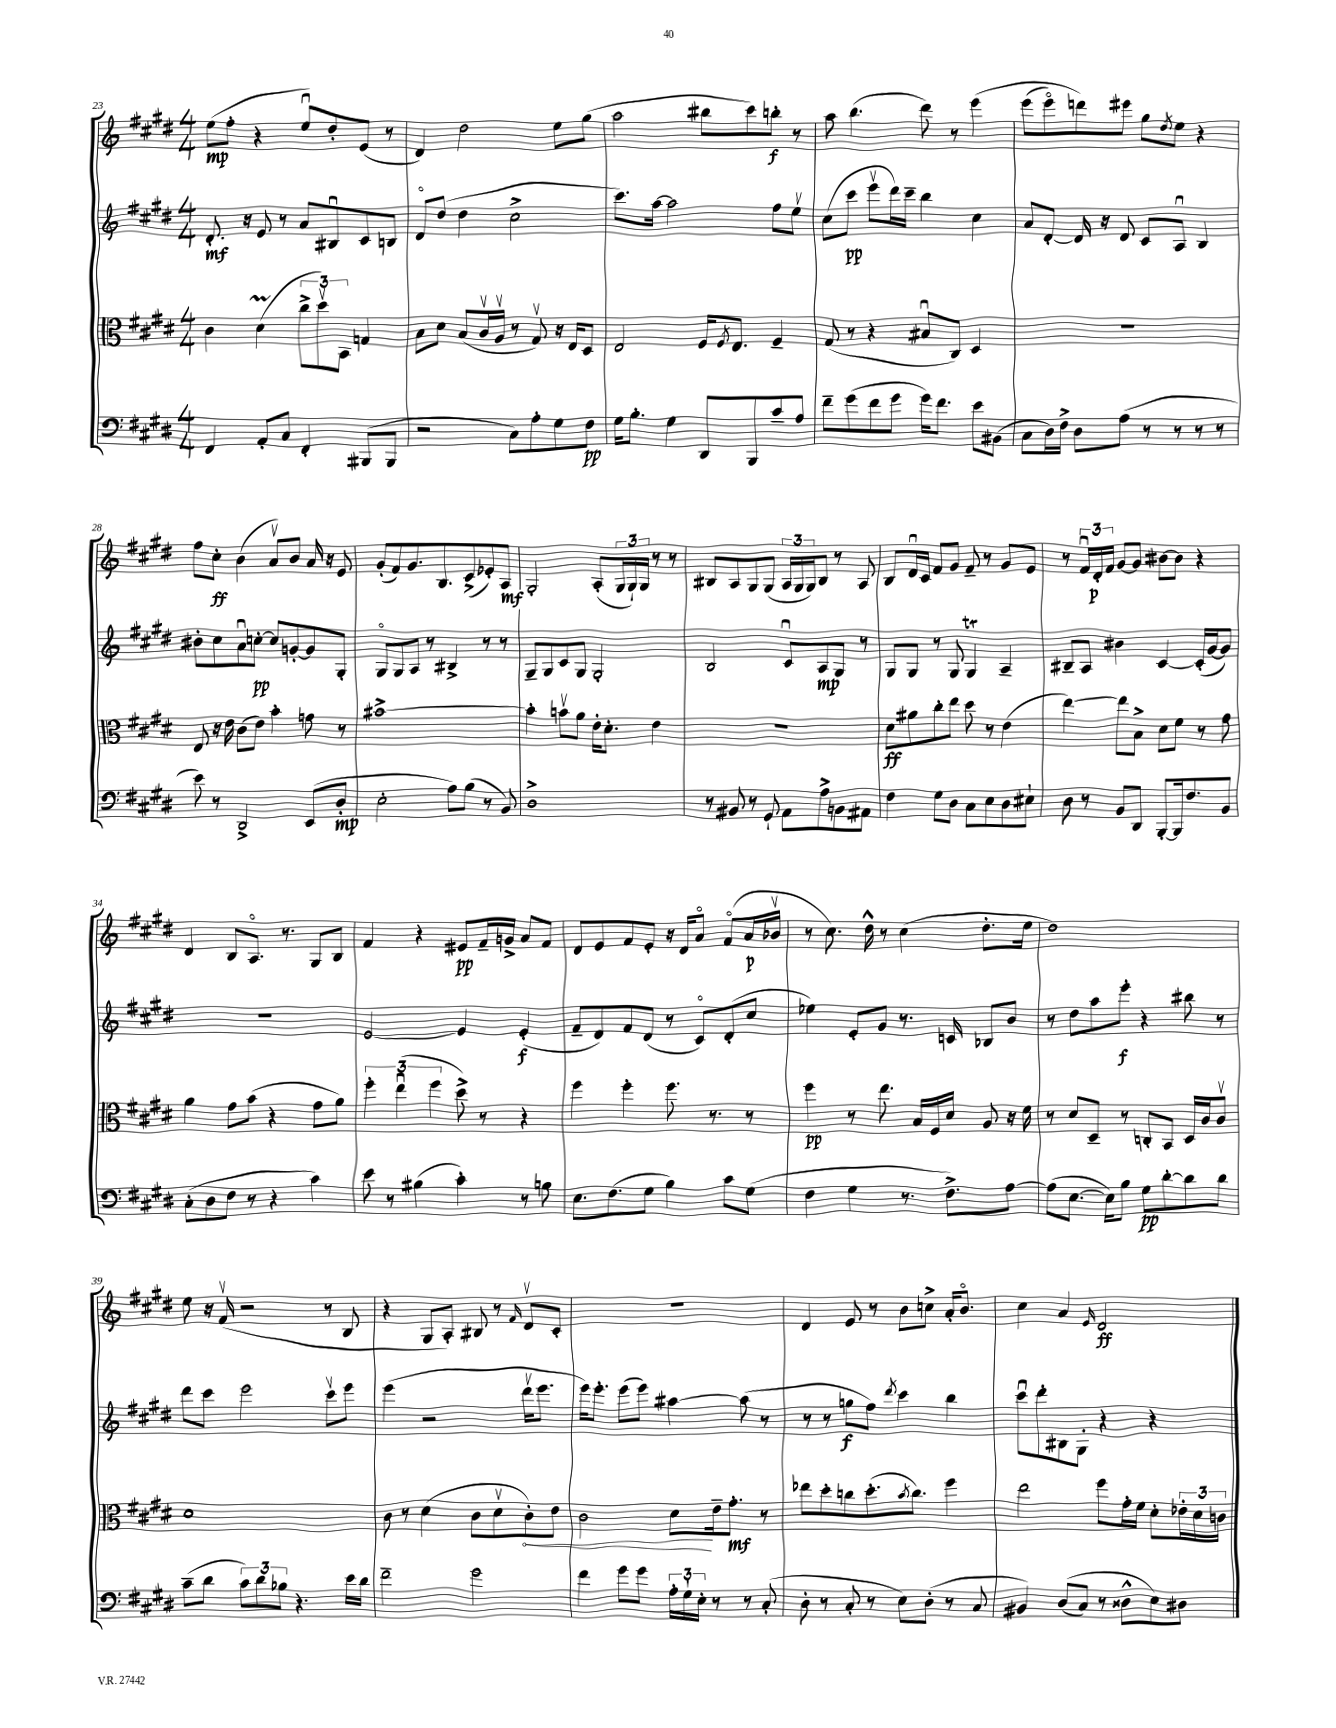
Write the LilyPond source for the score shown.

<<
\new StaffGroup <<
\new Staff = "s0" {
    \clef treble \key e \major \numericTimeSignature \time 4/4
    e''8\mp( fis''8-. r4 e''8\downbow) dis''8-. e'8( r8 |
    dis'4) dis''2 e''8 gis''8( |
    a''2 bis''8 cis'''8) b''8-.\f r8 |
    a''8 b''4.( dis'''8) r8 e'''4\( |
    e'''8( e'''8\flageolet) d'''8\) eis'''8 gis''8 \acciaccatura { dis''8 } e''8 r4 |
    fis''8 cis''8-.\ff b'4( a'8\upbow) b'8 a'16 r16 e'8 |
    gis'8-.( fis'8) gis'8. b8. cis'8->( ees'8-.) a8\mf |
    gis2-. a8-.( \tuplet 3/2 { gis16 gis16-!) gis16 } r8 r8 |
    bis8 a8 gis8 gis8( \tuplet 3/2 { a16 gis16 gis16) } bis8 r8 a8 |
    b8 dis'16\downbow cis'16 fis'8 gis'8 fis'8-- r8 gis'8 e'8 |
    r8 \tuplet 3/2 { fis'16\downbow dis'16-.\p fis'16 } gis'8~ gis'8 bis'8~ bis'8 r4 |
    dis'4 b8 a8.\flageolet r8. gis8 b8 |
    fis'4 r4 eis'8\pp fis'16-- g'16-> a'8 fis'8 |
    dis'8 e'8 fis'8 e'8-. r16 dis'16 a'8\flageolet fis'8\flageolet( a'16\p bes'16\upbow |
    r8 cis''8.) dis''16-^ r8 cis''4( dis''8.-. e''16 |
    dis''1) |
    e''8 r16 fis'16\upbow( r2 r8 b8 |
    r4 gis8 a8-.) bis8 r8 \grace { fis'16 } dis'8\upbow cis'8-. |
    r1 |
    dis'4 e'8 r8 b'8 c''8-> a'16-. b'8.\flageolet |
    cis''4 a'4 \grace { e'16 } dis'2\ff \bar "|." |
}
\new Staff = "s1" {
    \clef treble \key e \major \numericTimeSignature \time 4/4
    dis'8.-.\mf r16 e'8 r8 a'8 bis8\downbow cis'8 b8 |
    dis'8\flageolet dis''8( dis''4 cis''2-> |
    cis'''8.) a''16~ a''2 fis''8 e''8\upbow |
    cis''8( cis'''8\pp e'''8\upbow dis'''16) cis'''16-- b''4 cis''4 |
    a'8 dis'8~-. dis'16 r16 dis'8 cis'8 a8\downbow b4 |
    bis'8-. cis''8 a'8\downbow c''8~-.\pp c''8 g'8~-. g'8 gis8-. |
    gis8\flageolet gis8 a8 r8 bis4-> r8 r8 |
    gis8-- gis8 cis'8 gis8 gis2-. |
    b2 cis'8\downbow a8\mp gis8 r8 |
    gis8 gis8 r8 gis8 gis4\trill a4-- |
    bis8-- a8 bis'4 cis'4~ cis'16-.( gis'16~ gis'8) |
    r1 |
    e'2~ e'4 e'4-.\f( |
    fis'8-- dis'8) fis'8 dis'8( r8 cis'8\flageolet) dis'8-.( cis''8 |
    ees''4) e'8-. gis'8 r8. c'16 bes8 b'8 |
    r8 dis''8 a''8 e'''8-.\f r4 bis''8 r8 |
    dis'''8 cis'''8 e'''2 cis'''8\upbow e'''8 |
    e'''4( r2 dis'''16\upbow e'''8. |
    e'''16) e'''8.-. e'''8( e'''8) ais''4~ ais''8( r8 |
    r8 r8 g''8\f fis''8) \acciaccatura { dis'''8 } cis'''4 b''4 |
    cis'''8\downbow dis'''8-. bis8 gis8-. r4 r4 \bar "|." |
}
\new Staff = "s2" {
    \clef alto \key e \major \numericTimeSignature \time 4/4
    cis'4 dis'4\prall( \tuplet 3/2 { cis''8-> dis''8\upbow) b,8 } g4 |
    b8 dis'8 b8( cis'16\upbow a16\upbow r8 gis8\upbow) r16 e16 dis8 |
    e2 fis16 \acciaccatura { fis8 } e8. fis4-- |
    gis8( r8 r4 bis8\downbow cis8) dis4 |
    R1 |
    e8 r16 e'16 cis'8( e'8) b'4-. g'8 r8 |
    bis'1~-> |
    bis'4-. b'8\upbow a'8 e'16-. dis'8.-. e'4 |
    R1 |
    dis'8\ff ais'8 cis''8-. e''8 dis''8 r8 e'4( |
    e''4~) e''8 b8-> dis'8 fis'8 r8 gis'8 |
    a'4 gis'8 b'8( r4 gis'8 a'8) |
    \tuplet 3/2 { fis''4-. e''4\downbow( fis''4 } dis''8->) r8 r4 |
    fis''4 fis''4-. fis''8. r8. r8 |
    fis''4\pp r8 e''8. b16 fis16 dis'16 a8 r16 fis'16 |
    r8 dis'8 dis8-- r8 c8-. b,8 dis16 cis'16 cis'8\upbow |
    dis'1 |
    cis'8 r8 dis'4( cis'8 dis'8\upbow \once \override Hairpin.circled-tip = ##t cis'8-.\<) e'8 |
    cis'2 dis'8\! e'16-- gis'8.-.\mf r8 |
    ees''8 dis''8-. c''8 dis''8.-.( \acciaccatura { b'8 } c''8.) fis''4 |
    e''2 fis''8 gis'16-. fis'16 dis'8-. \tuplet 3/2 { ees'16-. dis'16 c'16 } \bar "|." |
}
\new Staff = "s3" {
    \clef bass \key e \major \numericTimeSignature \time 4/4
    fis,4 a,8-. cis8 fis,4-. bis,,8( bis,,8 |
    r2 cis8) a8-. gis8 fis8\pp |
    gis16 b8.-. gis4 dis,8 b,,8 cis'8-- a8 |
    fis'8-- gis'8( fis'8 gis'8 gis'16) fis'8. e'8 bis,8( |
    cis8 dis16) fis16-> dis8 a8( r8 r8 r8 r8 |
    e'8) r8 dis,2-> e,8( dis8-.\mp |
    e2-. a8) b8( r8 b,8) |
    dis1-> |
    r8 bis,8 r8 gis,8-! a,8 a8-> b,8 ais,8 |
    fis4 gis8 dis8 cis8 e8 dis8 eis8-! |
    dis8 r8 b,8 dis,8 b,,8~-. b,,16 fis8. b,8 |
    cis8-.( dis8 fis8 r8 r4 cis'4) |
    e'8 r8 bis4( cis'4-.) r8 b8 |
    e8. fis8.( gis8 b4) cis'8 gis8( |
    fis4 gis4 r8. fis8.->) a8~ |
    a8( e8.~ e16) b8 gis8\pp dis'8~-. dis'8 dis'8 |
    cis'8--( dis'8 \tuplet 3/2 { cis'8) dis'8 bes8 } r4. e'16 dis'16 |
    fis'2-- gis'2 |
    fis'4 gis'8 gis'8 \tuplet 3/2 { a16-. gis16-! e16-. } r8 r8 cis8-.( |
    dis8-. r8 cis8-. r8 e8) dis8-.( r8 cis8 |
    bis,4) dis8(\( cis8) r8 disis8-^ e8\) dis8 \bar "|." |
}
>>
>>
\layout { \context { \Score currentBarNumber = #23 } }
